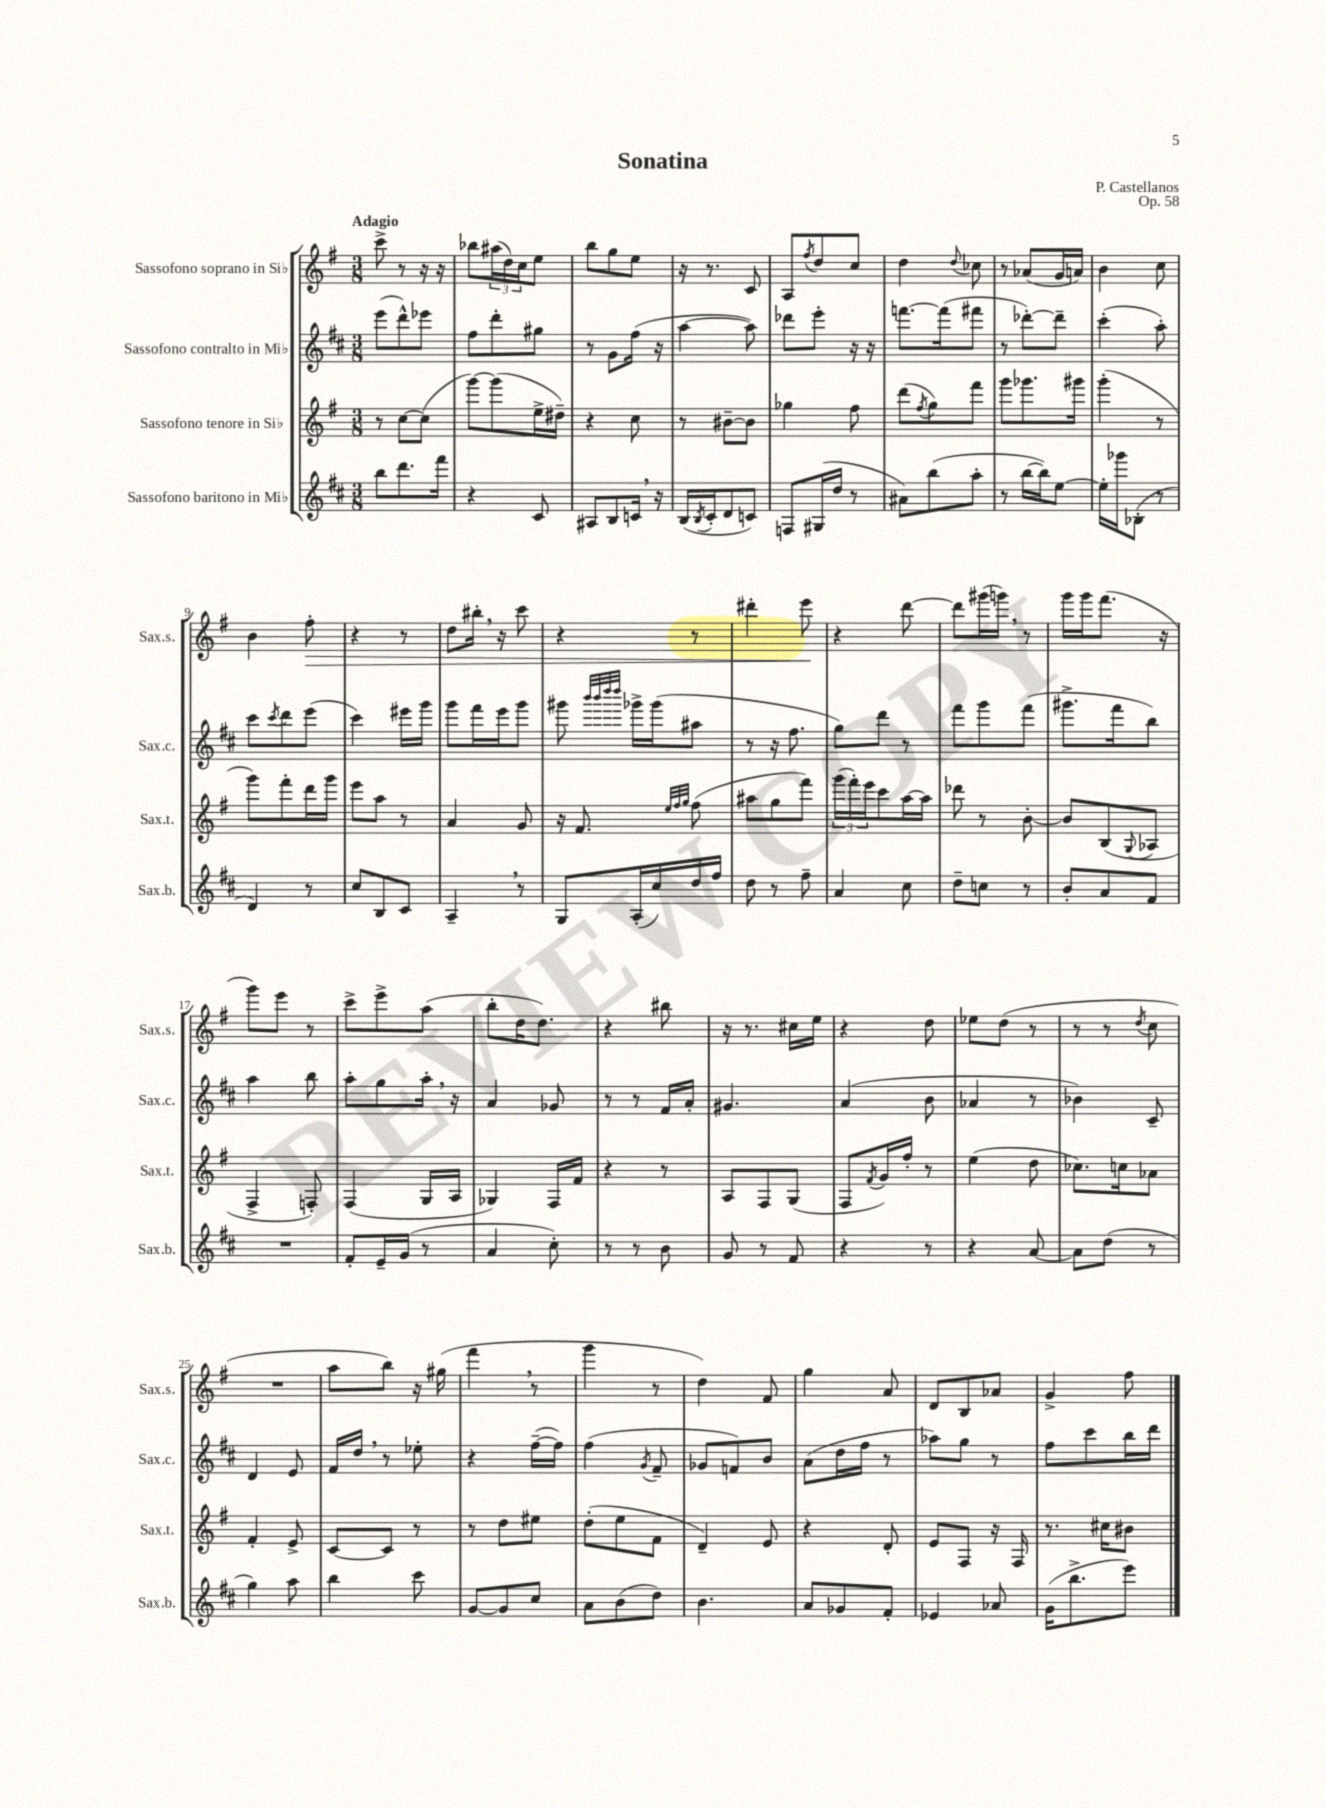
\header { title = "Sonatina" composer = "P. Castellanos" opus = "Op. 58" }
<<
\new StaffGroup <<
\new Staff = "s0" \with { instrumentName = "Sassofono soprano in Sib" shortInstrumentName = "Sax.s." } {
    \clef treble \key g \major \numericTimeSignature \time 3/8 \tempo "Adagio"
    c'''8-> r8 r16 r16 |
    bes''8 \tuplet 3/2 { ais''16( d''16) c''16 } e''8 |
    b''8 g''8 e''8 |
    r16 r8. c'8 |
    a8 \acciaccatura { fis''8 } d''8 c''8 |
    d''4 \appoggiatura { d''8 } ces''8 |
    r8 aes'8( g'16 a'16) |
    b'4 c''8 |
    b'4 fis''8-.\> |
    r4 r8 |
    d''8 bis''16-. \breathe r16 c'''8 |
    r4 r8 |
    dis'''4-. e'''8\! |
    r4 d'''8~ |
    d'''8 gis'''16( g'''16) \breathe r8 |
    g'''16 g'''16 fis'''8.( r16 |
    g'''8) e'''8 r8 |
    c'''8-> e'''8-> a''8( |
    b''8-. d''16 d''8.) |
    r4 bis''8 |
    r16 r8. cis''16 e''16 |
    r4 d''8 |
    ees''8 d''8( r8 |
    r8 r8 \acciaccatura { d''8 } c''8 |
    R4. |
    a''8 b''8) r16 gis''16( |
    fis'''4 \breathe r8 |
    g'''4 r8 |
    d''4) fis'8 |
    g''4 a'8 |
    d'8 b8 aes'8 |
    g'4-> fis''8 \bar "|." |
}
\new Staff = "s1" \with { instrumentName = "Sassofono contralto in Mib" shortInstrumentName = "Sax.c." } {
    \clef treble \key d \major \numericTimeSignature \time 3/8
    e'''8( d'''8-^) ees'''8 |
    fis''8 d'''8-. gis''8 |
    r8 g'8 fis''16( r16 |
    a''4~ a''8) |
    des'''8 e'''8-. r16 r16 |
    f'''8.~ f'''16( fis'''8 |
    r8 des'''8~-.) des'''8-- |
    cis'''4-.( a''8-.) |
    cis'''8 \acciaccatura { cis'''8 } d'''8 e'''8( |
    cis'''4) eis'''16 g'''16 |
    g'''8 fis'''16 e'''16 g'''8 |
    gis'''8 \grace { b'''32 b'''32 d''''32 d''''32 } ges'''16-> ges'''16( ais''8 |
    r8 r16 fis''8. |
    g''8) d'''8 r8 |
    fis'''8 g'''8 fis'''8( |
    gis'''8.-> fis'''16 b''8) |
    a''4 b''8 |
    a''8-. g''8 a''16-. \breathe r16 |
    a'4 ges'8 |
    r8 r8 fis'16 a'16-. |
    gis'4. |
    a'4( b'8 |
    aes'4 r8 |
    bes'4) cis'8-- |
    d'4 e'8 |
    fis'16 d''16 \breathe r8 ees''8-. |
    r4 fis''16~--( fis''16) |
    fis''4( \acciaccatura { g'8 } fis'8-- |
    ges'8 f'8) b'8 |
    a'8( d''16 fis''16 r8 |
    aes''8) g''8 r8 |
    fis''8 cis'''8 b''16 d'''16 \bar "|." |
}
\new Staff = "s2" \with { instrumentName = "Sassofono tenore in Sib" shortInstrumentName = "Sax.t." } {
    \clef treble \key g \major \numericTimeSignature \time 3/8
    r8 c''8~ c''8( |
    g'''8~) g'''8( e''16-> dis''16--) |
    r4 c''8 |
    r8 bis'8~-- bis'8 |
    ges''4 fis''8 |
    d'''8( \acciaccatura { fis''8 } g''8) fis'''8 |
    g'''8 ges'''8. gis'''16 |
    g'''4-.( r8 |
    g'''8) fis'''8-. d'''16 g'''16 |
    e'''8 a''8 r8 |
    a'4 g'8 |
    r16 fis'8. \grace { e''32 fis''32 g''32 } fis''8( |
    ais''8 g''8 fis'''8) |
    \tuplet 3/2 { g'''16( fis'''16-.) e'''16 } c'''8 a''16~ a''16 |
    des'''8 r8 b'8~-. |
    b'8 b8( \appoggiatura { g8 } aes8 |
    fis4-> f8-.) |
    fis4( g16 a16 |
    ges4) fis16 fis'16 |
    r4 r8 |
    a8 fis8 g8( |
    fis8 \acciaccatura { fis'8 } g'16) fis''16-. r8 |
    e''4( d''8 |
    ces''8.) c''16 aes'8 |
    fis'4-. e'8-> |
    c'8~ c'8 r8 |
    r8 d''8 eis''8 |
    d''8-.( e''8 fis'8 |
    d'4--) e'8 |
    r4 d'8-. |
    e'8 fis8 r16 fis16 |
    r8. cis''16 bis'8 \bar "|." |
}
\new Staff = "s3" \with { instrumentName = "Sassofono baritono in Mib" shortInstrumentName = "Sax.b." } {
    \clef treble \key d \major \numericTimeSignature \time 3/8
    b''8 d'''8. fis'''16 |
    r4 cis'8 |
    ais8 b8 c'16 \breathe r16 |
    b16( \acciaccatura { b8 } cis'16-. d'8 c'8) |
    f8 gis16( d''16 r8 |
    ais'8) b''8( a''8-. |
    r8 b''16~ b''16) e''8~ |
    e''16-. ges'''16 bes8-.( r8 |
    d'4) r8 |
    cis''8 b8 cis'8 |
    a4-- \breathe r8 |
    g8 a16-.( cis''16) d''16 fis''16 |
    d''8 r8 fis''8-- |
    a'4 cis''8 |
    d''8-- c''8 r8 |
    b'8-. a'8 fis'8 |
    R4. |
    fis'8-. e'16-- g'16( r8 |
    a'4 cis''8-.) |
    r8 r8 b'8 |
    g'8 r8 fis'8 |
    r4 r8 |
    r4 a'8~ |
    a'8 d''8( r8 |
    g''4) a''8 |
    b''4 cis'''8 |
    g'8~ g'8 cis''8 |
    a'8 b'8( d''8) |
    b'4. |
    a'8 ges'8 fis'8-. |
    ees'4 aes'8 |
    g'16( b''8.-> e'''8) \bar "|." |
}
>>
>>
